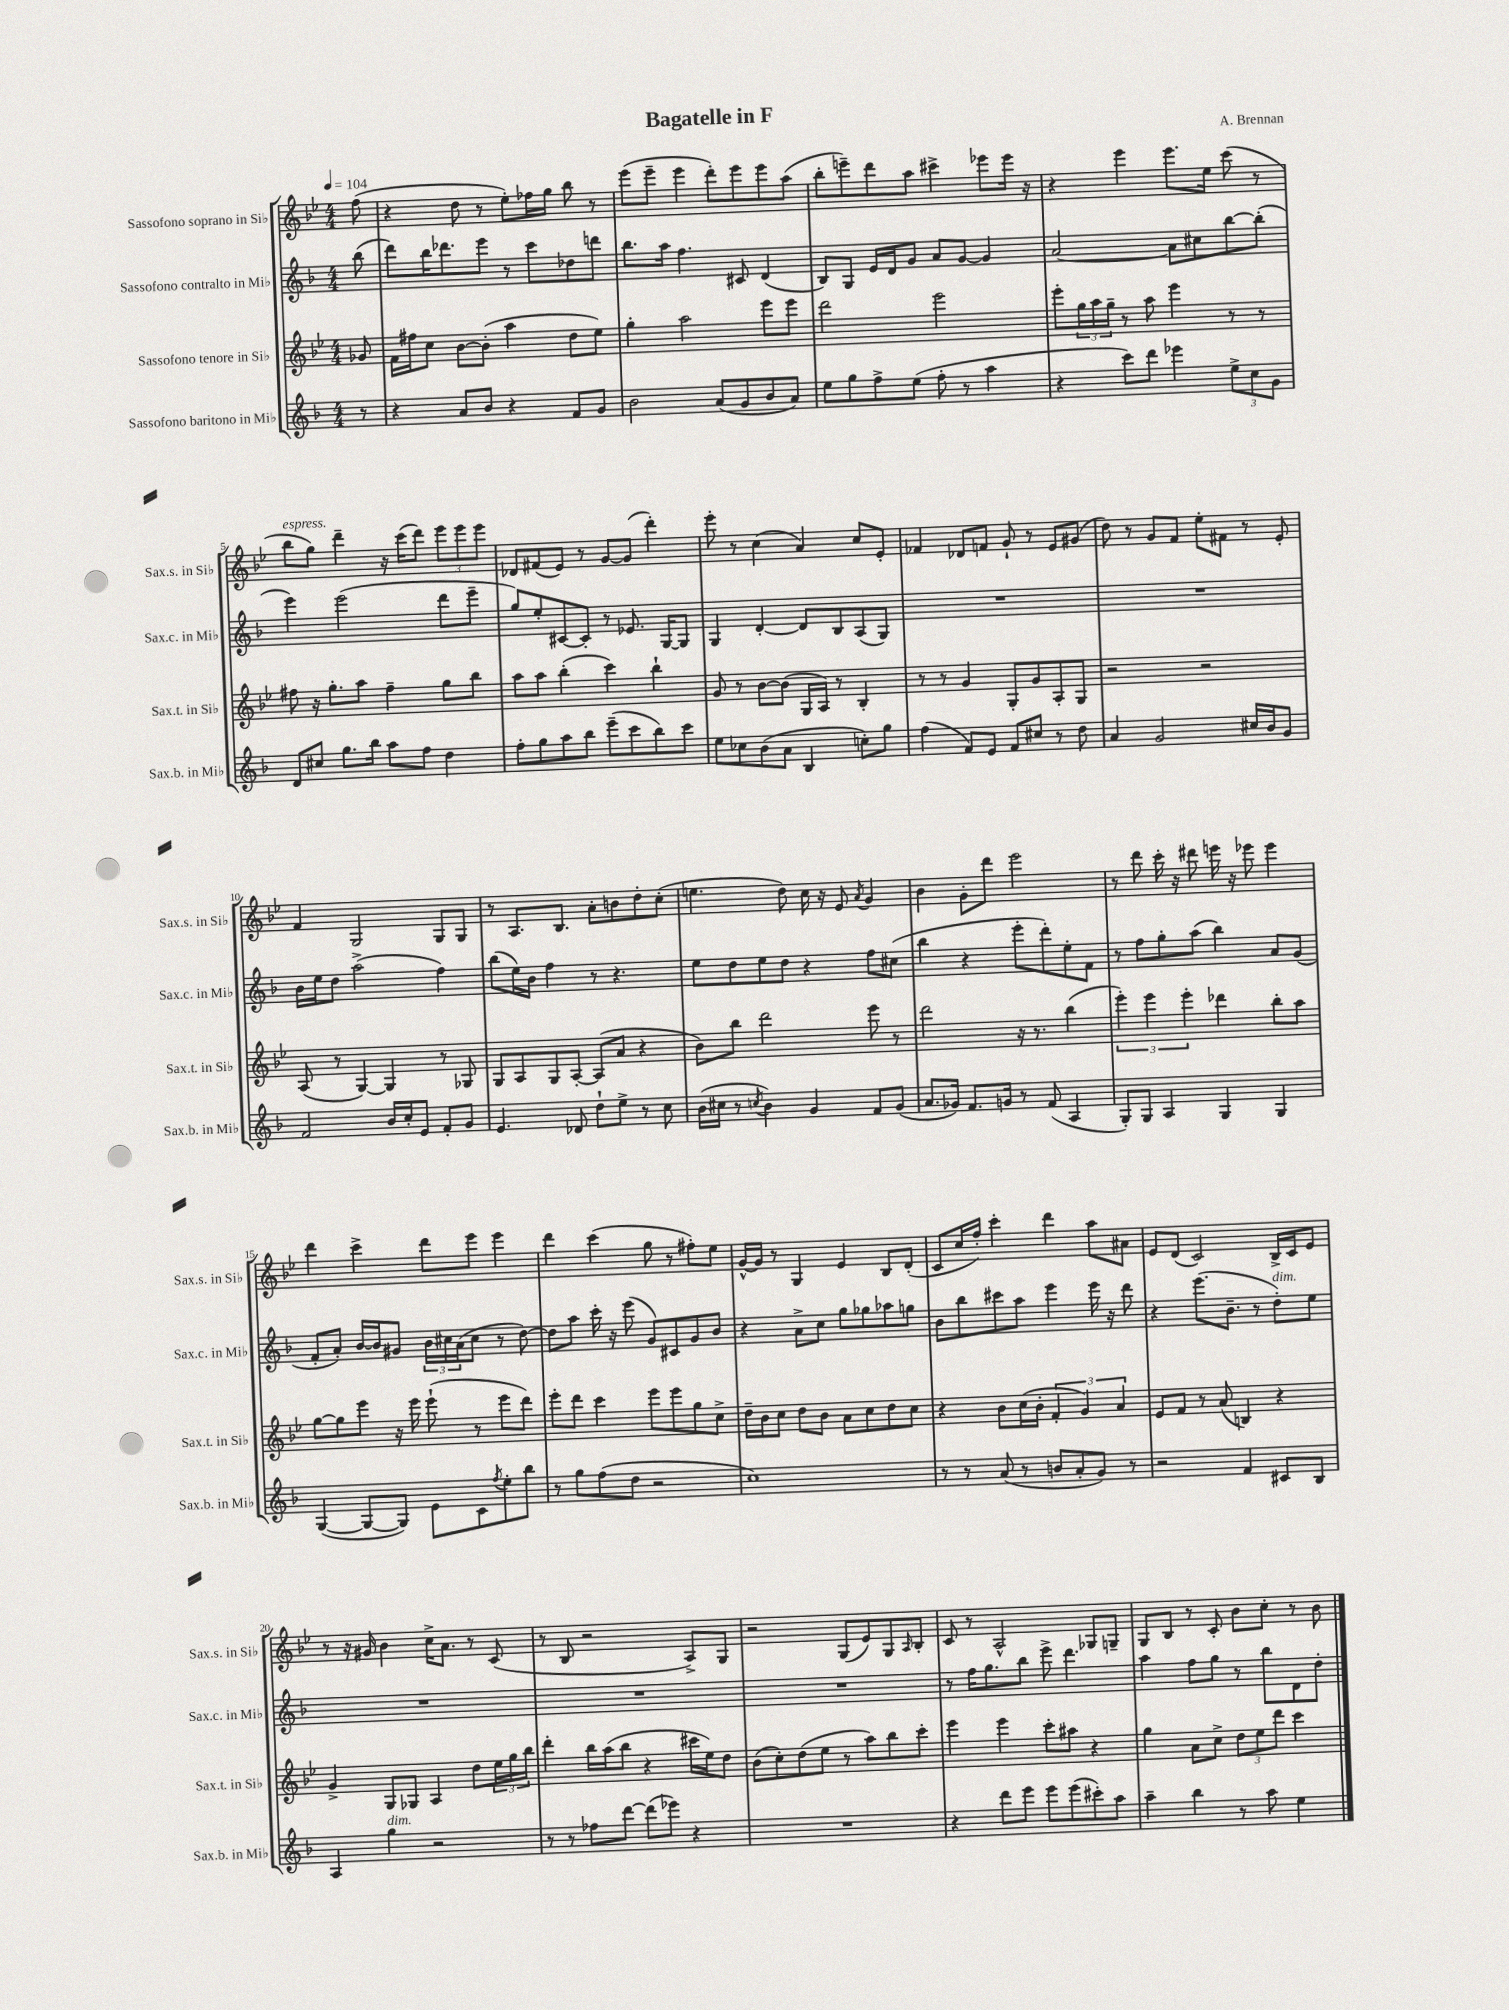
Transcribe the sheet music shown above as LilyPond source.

\header { title = "Bagatelle in F" composer = "A. Brennan" }
<<
\new StaffGroup <<
\new Staff = "s0" \with { instrumentName = "Sassofono soprano in Sib" shortInstrumentName = "Sax.s. in Sib" } {
    \clef treble \key bes \major \numericTimeSignature \time 4/4 \partial 8 \tempo 4 = 104
    f''8( |
    r4 d''8 r8 ees''8-.) fes''16 g''16 bes''8 r8 |
    ees'''8( ees'''8-- ees'''4 d'''8-.) ees'''8 ees'''8 a''8( |
    bes''8-. e'''8--) d'''8 a''8 cis'''4-> ees'''8 ees'''16 r16 |
    r4 ees'''4 ees'''8. ees''16 c'''8( r8 |
    bes''8^\markup { \italic "espress." } g''8) d'''4-- r16 c'''16( d'''8) \tuplet 3/2 { ees'''8 ees'''8 ees'''8 } |
    des'8 fis'8( ees'8) r8 g'8~ g'8( d'''4-.) |
    ees'''8-. r8 c''4( a'4) c''8 ees'8-. |
    fes'4 des'8 f'8 g'8-! r8 ees'8 gis'8( |
    d''8) r8 g'8 f'8 ees''8-. fis'8 r8 ees'8-. |
    f'4 g2 g8 g8 |
    r8 a8. bes8. a'8-. b'8 d''8-. c''8-.( |
    e''4. d''8) c''16 r16 ees'8 \acciaccatura { a'8 } g'4 |
    bes'4 g'8-. d'''8 ees'''2 |
    r8 d'''8 c'''16-. r16 dis'''8 e'''16 r16 ees'''8 ees'''4 |
    d'''4 c'''4-> d'''8 ees'''8 ees'''4 |
    d'''4 c'''4( g''8 r8 fis''8-.) ees''8 |
    g'16~-^ g'16 r8 g4 ees'4 bes8 d'8-.( |
    c'8 c''16 f''16-.) c'''4-. d'''4 a''8 ais'8 |
    ees'8 d'8( c'2) bes16-> c'16 ees'8 |
    r8 r16 gis'16 bes'4 c''16-> a'8. r8 c'8( |
    r8 bes8 r2 a8->) g8 |
    r2 g8( ees'8) g8 \grace { a16 } bes8-. |
    c'8 r8 a2-^ ges8 g8-- |
    g8 bes8 r8 c'8-. bes'8 c''8-. r8 bes'8 \bar "|." |
}
\new Staff = "s1" \with { instrumentName = "Sassofono contralto in Mib" shortInstrumentName = "Sax.c. in Mib" } {
    \clef treble \key f \major \numericTimeSignature \time 4/4 \partial 8
    bes''8( |
    d'''8) bes''16 des'''8. e'''8 r8 c'''8 des''8 d'''8 |
    bes''8. a''16 f''4. cis'8 d'4( |
    bes8) g8 e'16 d'16 g'8 a'8 g'8~ g'4 |
    a'2~ a'8 cis''8 bes''8~ bes''8-.( |
    e'''4) e'''2( d'''8 e'''8-- |
    g''8) e''8-. cis'8~ cis'8-. r8 ees'8. g16~ g8 |
    g4 d'4~-. d'8 bes8 a8( g8) |
    R1 |
    R1 |
    bes'16 e''16 d''8 a''2->( f''4) |
    bes''8( e''16) bes'16 f''4 r8 r4. |
    e''8 d''8 e''8 d''8 r4 f''8 cis''8( |
    bes''4 r4 e'''8-. d'''8-.) e''8-. f'8 |
    r8 f''8 g''8-. a''8( bes''4) a'8 g'8( |
    f'8-. a'8-.) bes'16~ bes'16 gis'8 \tuplet 3/2 { bes'16 cis''16 a'16( } cis''8 r8 d''8~) |
    d''8 a''8 c'''16-. r16 e'''8( g'8) cis'8 g'8 bes'8 |
    r4 a'8-> c''8 g''8 ges''8 aes''8 g''8 |
    bes'8 bes''8 cis'''8 a''8 e'''4 e'''16 r16 d'''8 |
    r4 e'''8.( bes'8.-- r8 d''8-.^\markup { \italic "dim." }) e''8 |
    R1 |
    R1 |
    R1 |
    r8 f''16 g''8. bes''8 e'''8-> d'''4. |
    a''4 f''8 g''8 r8 bes''8 d'8 d''8-. \bar "|." |
}
\new Staff = "s2" \with { instrumentName = "Sassofono tenore in Sib" shortInstrumentName = "Sax.t. in Sib" } {
    \clef treble \key bes \major \numericTimeSignature \time 4/4 \partial 8
    ges'8 |
    f'16 fis''16 c''8 bes'8~ bes'8-.( a''4 d''8 ees''8) |
    g''4-. a''2 ees'''8 ees'''8 |
    d'''2 ees'''2 |
    ees'''8-. \tuplet 3/2 { g''16 a''16 g''16-- } r8 a''8 ees'''4 r8 r8 |
    fis''8 r16 g''8.-. a''8 fis''4-- g''8 bes''8 |
    a''8 a''8 bes''4-.( c'''4) bes''4-! |
    g'8 r8 bes'8~ bes'8( g16 a16) r8 bes4-. |
    r8 r8 g'4 g8-. g'8 a8-. g8 |
    r2 r2 |
    a8( r8 g4~) g4 r8 ges8 |
    g8 a8 g8 a8~-. a8( a'8 r4 |
    bes'8) bes''8 d'''2 ees'''8 r8 |
    d'''2 r16 r8. bes''4( |
    \tuplet 3/2 { ees'''4-.) ees'''4 ees'''4-. } des'''4 bes''8-. a''8 |
    g''8~ g''8 ees'''8 r16 ees'''16 ees'''8-!( r8 ees'''8 d'''8) |
    ees'''8-. d'''8 c'''4 ees'''8 ees'''8 g''8 c''8-> |
    d''16-- bes'16 c''8 d''8 bes'8 a'8 c''8 d''8 c''8 |
    r4 bes'8 c''16( bes'16-. \tuplet 3/2 { f'4-. g'4) a'4 } |
    ees'8 f'8 r8 a'8( b4) r4 |
    g'4-> g8 ges8 a4 d''8 \tuplet 3/2 { ees''16 g''16 bes''16 } |
    d'''4-. bes''16 a''16( bes''8 r4 cis'''16 ees''16) d''8 |
    bes'8( c''8-.) d''8( ees''8 r8 a''8) bes''8 c'''8-. |
    ees'''4 ees'''4 c'''8-. ais''8 r4 |
    g''4 a'8 c''8-> \tuplet 3/2 { d''8 ees''8 d'''8 } c'''4 \bar "|." |
}
\new Staff = "s3" \with { instrumentName = "Sassofono baritono in Mib" shortInstrumentName = "Sax.b. in Mib" } {
    \clef treble \key f \major \numericTimeSignature \time 4/4 \partial 8
    r8 |
    r4 a'8 bes'8 r4 f'8 g'8 |
    bes'2 a'8( g'8 bes'8 a'8) |
    e''8 g''8 f''8-> e''8( f''8-. r8 a''4 |
    r4 c'''8) d'''8 ees'''4 \tuplet 3/2 { e''8-> c''8 g'8 } |
    d'8 cis''8 g''8. bes''16 a''8 f''8 d''4 |
    f''8-. g''8 a''8 bes''8 e'''8--( c'''8 bes''8) c'''8 |
    e''8 ces''8 bes'8( a'8 bes4 c''8-.) g''8 |
    f''4( f'8) e'8 f'8 cis''8 r8 d''8 |
    a'4 g'2 cis''16 bes'16 g'8 |
    f'2 bes'16 c''16-. e'8 f'8-. g'8 |
    e'4. des'8 d''8-! e''8-> r8 c''8 |
    bes'16( cis''16 r8 \acciaccatura { c''8 } bes'4) g'4 f'8 g'8( |
    a'8. ges'16) f'8. g'16 r8 f'8( a4 |
    g8-.) g8 a4 g4 g4 |
    g4~( g8~ g8) e'8 c'8 \acciaccatura { f''8 } e''8-. bes''8 |
    r8 g''8 f''8( d''8 r2 |
    c''1) |
    r8 r8 a'8( r8 b'8 a'8-. g'8) r8 |
    r2 f'4 cis'8 bes8 |
    a4 g''4^\markup { \italic "dim." } r2 |
    r8 r8 fes''8 d'''8~ d'''8( ees'''8) r4 |
    R1 |
    r4 d'''8 e'''8 e'''8 e'''8( cis'''8-.) a''8 |
    a''4-- bes''4 r8 a''8 e''4 \bar "|." |
}
>>
>>
